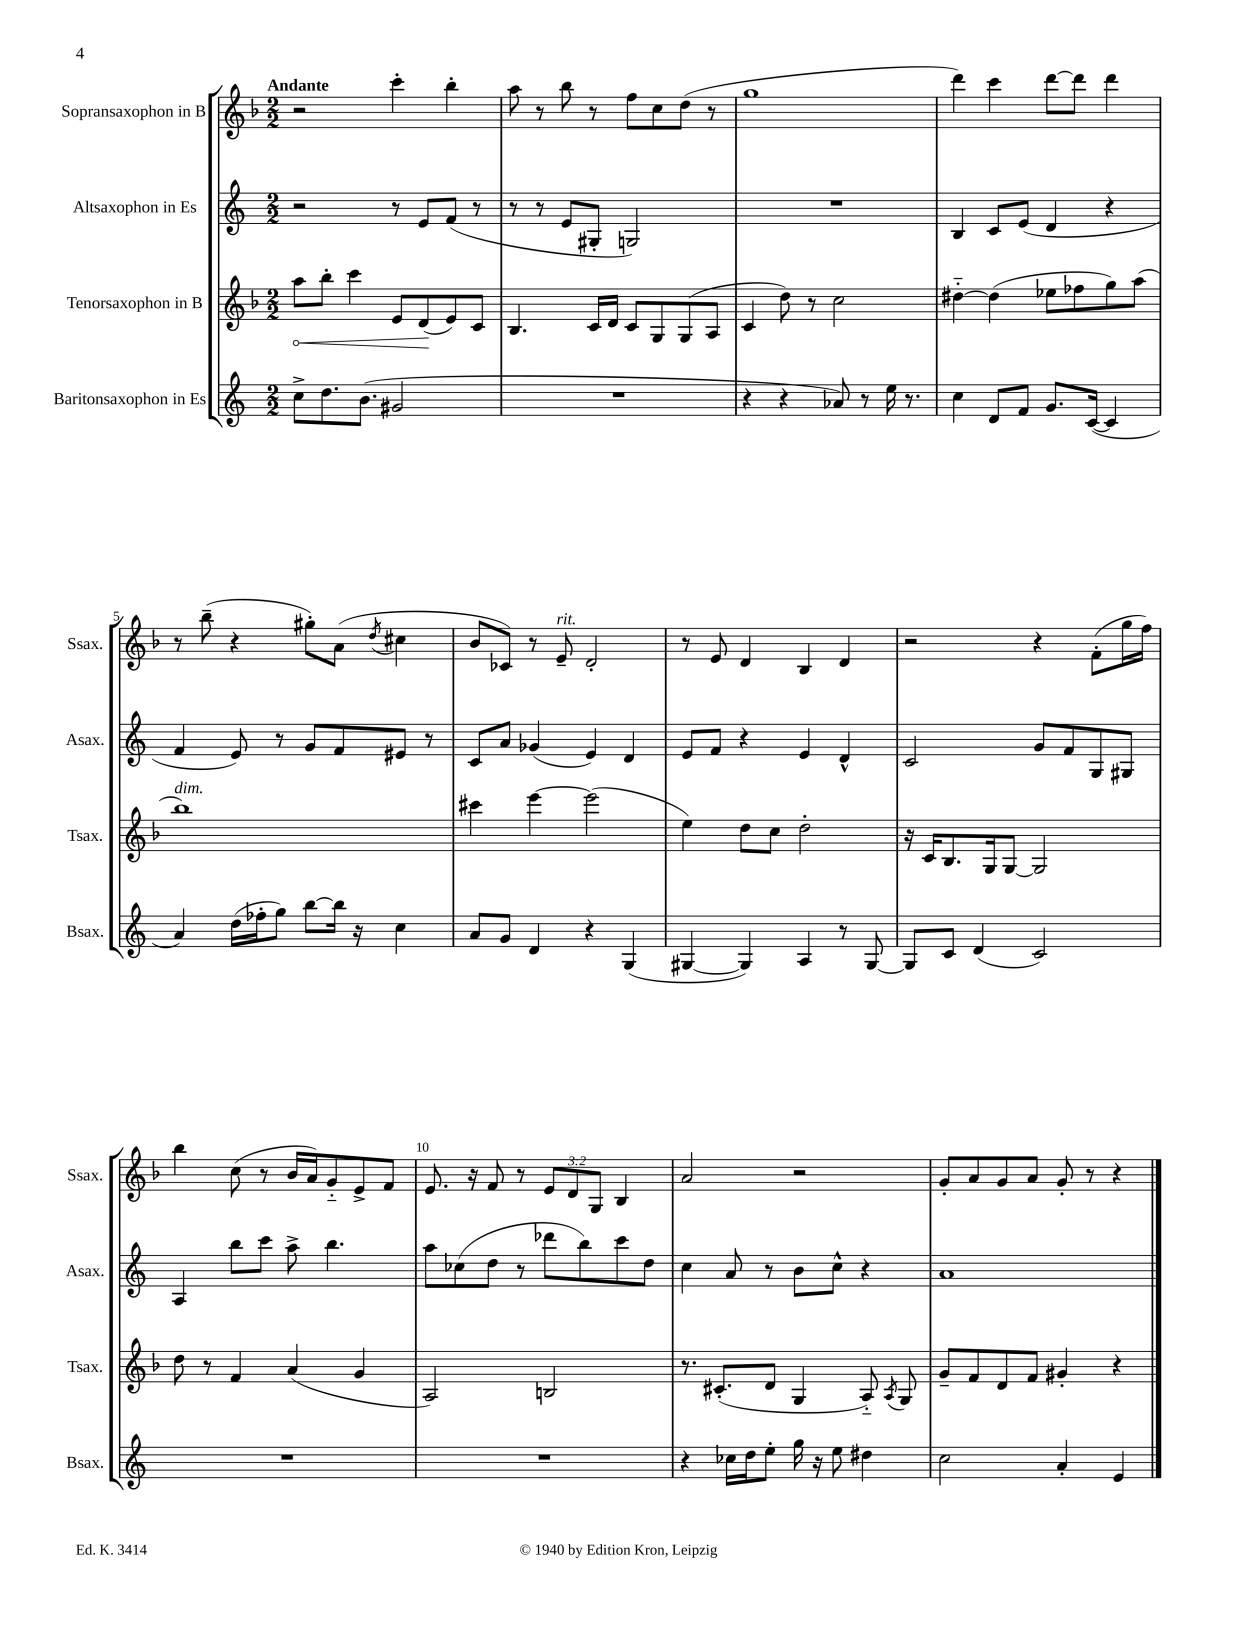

**kern	**kern	**kern	**kern
*staff4	*staff3	*staff2	*staff1
*clefG2	*clefG2	*clefG2	*clefG2
*k[]	*k[b-]	*k[]	*k[b-]
*M2/2	*M2/2	*M2/2	*M2/2
8cc^	8aa	2r	2r
8.dd	8bb-'	.	.
.	4ccc	.	.
(8.b	.	.	.
2g#	8e	8r	4ccc'
.	(8d	8e	.
.	8e)	(8f	4bb-'
.	8c	8r	.
=	=	=	=
1r	4.B-	8r	8aa
.	.	8r	8r
.	.	8e	8bb-
.	16c	8G#'	8r
.	16d	.	.
.	8c	2G)	8ff
.	8G	.	8cc
.	(8G	.	(8dd
.	8A	.	8r
=	=	=	=
4r	4c	1r	1gg
4r	8dd)	.	.
.	8r	.	.
8a-)	2cc	.	.
8r	.	.	.
16ee	.	.	.
8.r	.	.	.
=	=	=	=
4cc	[4dd#'~	4B	4ddd)
8d	(4dd#]	8c	4ccc
8f	.	(8e	.
8.g	8ee-	4d	[8ddd
.	8ff-	.	8ddd]
([16c	.	.	.
4c]	8gg)	4r	4ddd
.	(8aa	.	.
=	=	=	=
4a)	1bb-)	4f	8r
.	.	.	(8bb-~
(16dd	.	8e)	4r
16ff-'	.	.	.
8gg)	.	8r	.
[8bb	.	8g	8gg#')
16bb]	.	8f	(8a
16r	.	.	.
.	.	.	8qdd
4cc	.	8e#	4cc#
.	.	8r	.
=	=	=	=
8a	4ccc#	8c	8b-
8g	.	8a	8c-)
4d	[4eee	(4g-	8r
.	.	.	8e~
4r	(2eee]	4e)	2d'
(4G	.	4d	.
=	=	=	=
[4G#	4ee)	8e	8r
.	.	8f	8e
4G#])	8dd	4r	4d
.	8cc	.	.
4A	2dd'	4e	4B-
8r	.	4d^^	4d
[8G#	.	.	.
=	=	=	=
8G#]	16r	2c	2r
.	16c	.	.
8c	8.B-	.	.
(4d	.	.	.
.	16G	.	.
.	[8G	.	.
2c)	2G]	8g	4r
.	.	8f	.
.	.	8G	(8f'
.	.	8G#	16gg
.	.	.	16ff)
=	=	=	=
1r	8dd	4A	4bb-
.	8r	.	.
.	4f	8bb	(8cc
.	.	8ccc	8r
.	(4a	8aa^	16b-
.	.	.	16a)
.	.	4.bb	8g'~
.	4g	.	8e^
.	.	.	8f
=	=	=	=
1r	2A)	8aa	8.e
.	.	(8cc-	.
.	.	.	16r
.	.	8dd	8f
.	.	8r	8r
.	2B	8ddd-	12e
.	.	.	12d
.	.	8bb)	.
.	.	.	12G
.	.	8ccc	4B-
.	.	8dd	.
=	=	=	=
4r	8.r	4cc	2a
.	(8.c#'	.	.
16cc-	.	8a	.
16dd	.	.	.
8ee'	8d	8r	.
16gg	4G	8b	2r
16r	.	.	.
8ee	.	8cc^^	.
4dd#	8A'~)	4r	.
.	8qA	.	.
.	8G	.	.
=	=	=	=
2cc	8g~	1a	8g'
.	8f	.	8a
.	8d	.	8g
.	8f	.	8a
4a'	4g#'	.	8g'
.	.	.	8r
4e	4r	.	4r
==	==	==	==
*-	*-	*-	*-
